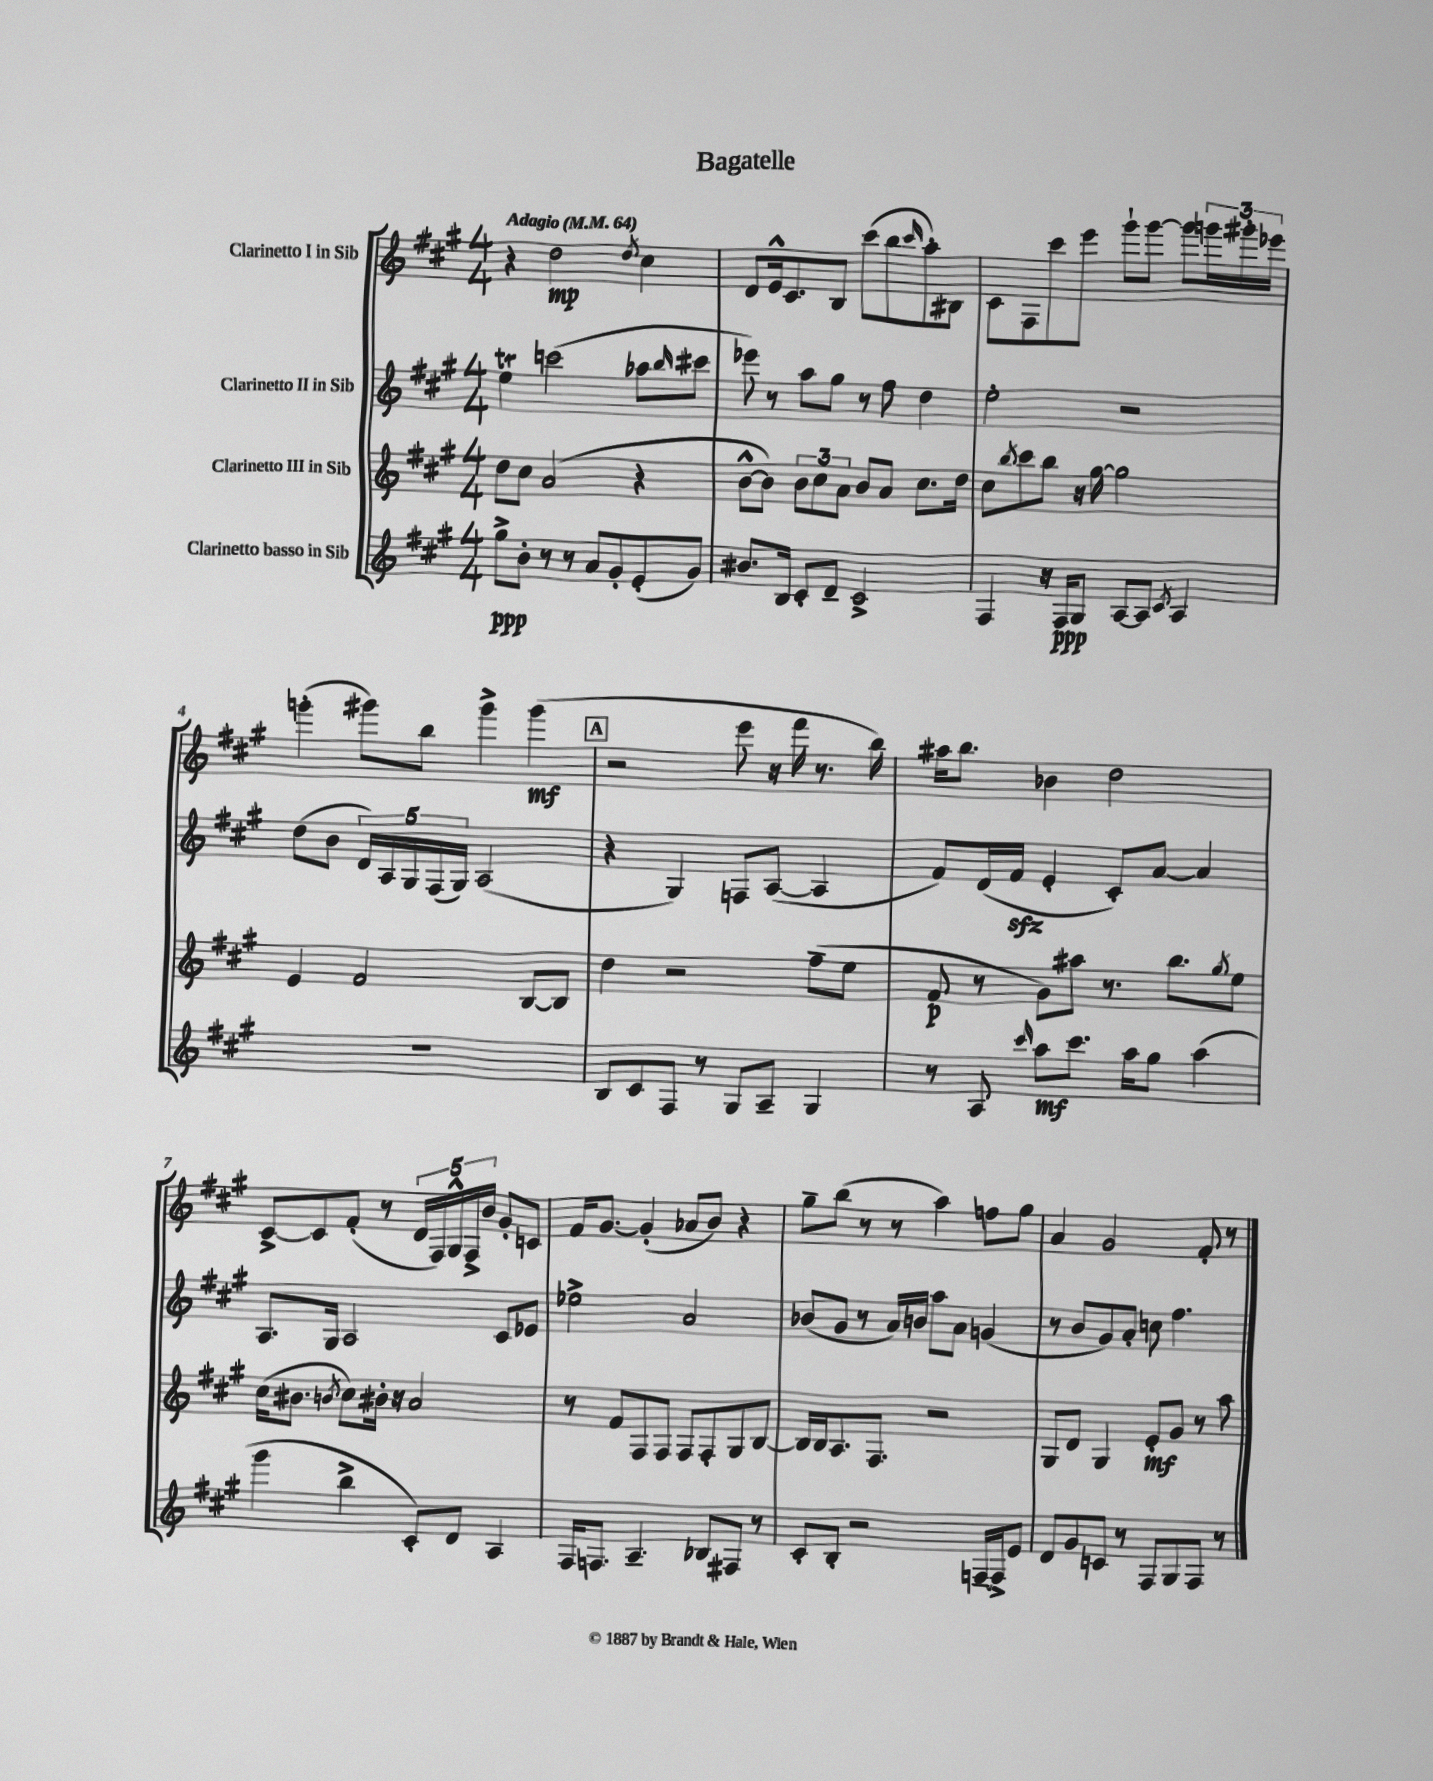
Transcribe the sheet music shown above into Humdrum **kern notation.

**kern	**dynam	**kern	**dynam	**kern	**kern	**dynam
*part4	*part4	*part3	*part3	*part2	*part1	*part1
*staff4	*staff4	*staff3	*staff3	*staff2	*staff1	*staff1
*I"Clarinetto basso in Sib	*	*I"Clarinetto III in Sib	*	*I"Clarinetto II in Sib	*I"Clarinetto I in Sib	*
*clefG2	*	*clefG2	*	*clefG2	*clefG2	*
*k[f#c#g#]	*	*k[f#c#g#]	*	*k[f#c#g#]	*k[f#c#g#]	*
*M4/4	*	*M4/4	*	*M4/4	*M4/4	*
*MM64	*	*MM64	*	*MM64	*MM64	*
=1	=1	=1	=1	=1	=1	=1
!	!	!	!	!	!LO:TX:a:B:t=Adagio	!
8gg#^\L	ppp	8dd\L	.	4eeT\	4r	.
8b'\J	.	8cc#\J	.	.	.	.
8r	.	(2a/	.	(2cccn\	2dd\	mp
8r	.	.	.	.	.	.
8a/L	.	.	.	.	.	.
8g#'/	.	.	.	.	.	.
.	.	.	.	.	8qdd/	.
(8e'/	.	4r	.	8aa-X\L	4cc#\	.
.	.	.	.	16qqbb/	.	.
8g#/J)	.	.	.	8ccc#X\J	.	.
=2	=2	=2	=2	=2	=2	=2
8.b#X/L	.	[8b^^\L	.	8eee-X\)	8d/L	.
.	.	8b\J])	.	8r	16e^^/k	.
16B/Jk	.	.	.	.	8.c#/	.
8c#'/L	.	12b\L	.	8aa\L	.	.
.	.	12cc#\	.	.	.	.
8d~/J	.	.	.	8gg#\J	8B/J	.
.	.	12a\J	.	.	.	.
2c#^/	.	8b/L	.	8r	(8ccc#\L	.
.	.	8a/J	.	8ff#\	8bb\	.
.	.	.	.	.	16qqccc#/	.
.	.	8.cc#\L	.	4dd\	8aa'\)	.
.	.	.	.	.	8B#X\J	.
.	.	16dd\Jk	.	.	.	.
=3	=3	=3	=3	=3	=3	=3
4F#/	.	8cc#\L	.	2ee'\	8c#\L	.
.	.	8qbb/	.	.	.	.
.	.	8ccc#\	.	.	8F#\	.
16r	.	8bb\J	.	.	8ccc#\	.
16F#/KL	ppp	.	.	.	.	.
8G#/J	.	16r	.	.	8eee\J	.
.	.	[16gg#\	.	.	.	.
[8A/L	.	2gg#\]	.	2r	8ggg#`\L	.
8A/J]	.	.	.	.	[8ggg#\J	.
8qc#/	.	.	.	.	.	.
4A/	.	.	.	.	8ggg#\L]	.
.	.	.	.	.	24gggn\L	.
.	.	.	.	.	24ggg#X'\	.
.	.	.	.	.	24eee-X\JJ	.
!!LO:LB:g=z
=4	=4	=4	=4	=4	=4	=4
1r	.	4e/	.	(8dd\L	(4gggn'\	.
.	.	.	.	8b\J	.	.
.	.	2f#/	.	20d/LL)	8ggg#X\L)	.
.	.	.	.	20A/	.	.
.	.	.	.	20G#/	.	.
.	.	.	.	.	8bb\J	.
.	.	.	.	(20F#/	.	.
.	.	.	.	20G#/JJ)	.	.
.	.	.	.	(2A/	4ggg#^\	.
.	.	[8B/L	.	.	(4ggg#\	mf
.	.	8B/J]	.	.	.	.
!!LO:REH:place=s1:t=A
=5	=5	=5	=5	=5	=5	=5
8B/L	.	4dd\	.	4r	2r	.
8c#/	.	.	.	.	.	.
8F#/J	.	2r	.	4G#/)	.	.
8r	.	.	.	.	.	.
8G#/L	.	.	.	8Fn/L	8eee\	.
8A~/J	.	.	.	([8A/J	16r	.
.	.	.	.	.	16fff#\	.
4G#/	.	(8ff#~\L	.	4A/]	8.r	.
.	.	8ee\J	.	.	.	.
.	.	.	.	.	16bb\)	.
=6	=6	=6	=6	=6	=6	=6
8r	.	8f#/	p	8f#/L)	16aa#X\KL	.
.	.	.	.	.	8.bb\J	.
8A/	.	8r	.	(16d/L	.	.
.	.	.	.	16f#zz/JJ	.	.
16qqccc#/	.	.	.	.	.	.
8aa\L	mf	8g#\L)	.	4e'/	4b-X\	.
8.ccc#\J	.	8aa#X\J	.	.	.	.
.	.	8.r	.	8c#'/L)	2dd\	.
16aa\KL	.	.	.	.	.	.
8gg#\J	.	.	.	[8a/J	.	.
.	.	8.bb\L	.	.	.	.
(4aa\	.	.	.	4a/]	.	.
.	.	8qgg#/	.	.	.	.
.	.	8ee\J	.	.	.	.
!!LO:LB:g=z
=7	=7	=7	=7	=7	=7	=7
4ggg#\	.	(16cc#\KL	.	8.A/L	[8c#^/L	.
.	.	8.b#X\J	.	.	.	.
.	.	.	.	.	8c#/]	.
.	.	.	.	16G#/Jk	.	.
.	.	8qbn/	.	.	.	.
4bb^\	.	8cc#\L)	.	2A/	(8f#'/J	.
.	.	16b#X'\Jk	.	.	8r	.
.	.	16r	.	.	.	.
8c#'/L)	.	2a/	.	.	20d/LL	.
.	.	.	.	.	20F#/)	.
.	.	.	.	.	20G#^^/	.
8d/J	.	.	.	.	.	.
.	.	.	.	.	20F#^/	.
.	.	.	.	.	20b/JJ	.
4A/	.	.	.	8c#/L	8g#'/L	.
.	.	.	.	8e-X/J	8cn/J	.
=8	=8	=8	=8	=8	=8	=8
16F#/KL	.	8r	.	2ee-X^\	16f#/KL	.
8.Fn/J	.	.	.	.	[8.g#/J	.
.	.	8f#/L	.	.	.	.
4.A~/	.	8F#/	.	.	(4g#'/]	.
.	.	8F#/J	.	.	.	.
.	.	8F#/L	.	2a/	8a-X/L	.
8B-X/L	.	8F#'/	.	.	8b/J)	.
8F#X/J	.	8G#/	.	.	4r	.
8r	.	[8B/J	.	.	.	.
=9	=9	=9	=9	=9	=9	=9
8c#'/L	.	16B/LL]	.	(8b-X/L	8gg#~\L	.
.	.	16B/J	.	.	.	.
8B'/J	.	8.A/	.	8g#/J	(8bb\J	.
2r	.	.	.	8r	8r	.
.	.	8.F#/J	.	.	.	.
.	.	.	.	16a/LL)	8r	.
.	.	.	.	16bn/JJ	.	.
.	.	2r	.	8aa\L	4aa\)	.
.	.	.	.	8a\J	.	.
[16Fn~/LL	.	.	.	(4gn/	8ffn\L	.
16F^/J]	.	.	.	.	.	.
8e/J	.	.	.	.	8gg#\J	.
=10	=10	=10	=10	=10	=10	=10
8d/L	.	8G#/L	.	8r	4a/	.
8g#/	.	8d/J	.	8b/L	.	.
8cn/J	.	4G#/	.	8g#/)	2g#/	.
8r	.	.	.	8a'/J	.	.
8F#/L	.	8e'/L	mf	8ccn\	.	.
8G#/	.	8g#/J	.	4.ff#\	.	.
8F#/J	.	8r	.	.	8f#'/	.
8r	.	8aa\	.	.	8r	.
==	==	==	==	==	==	==
*-	*-	*-	*-	*-	*-	*-
